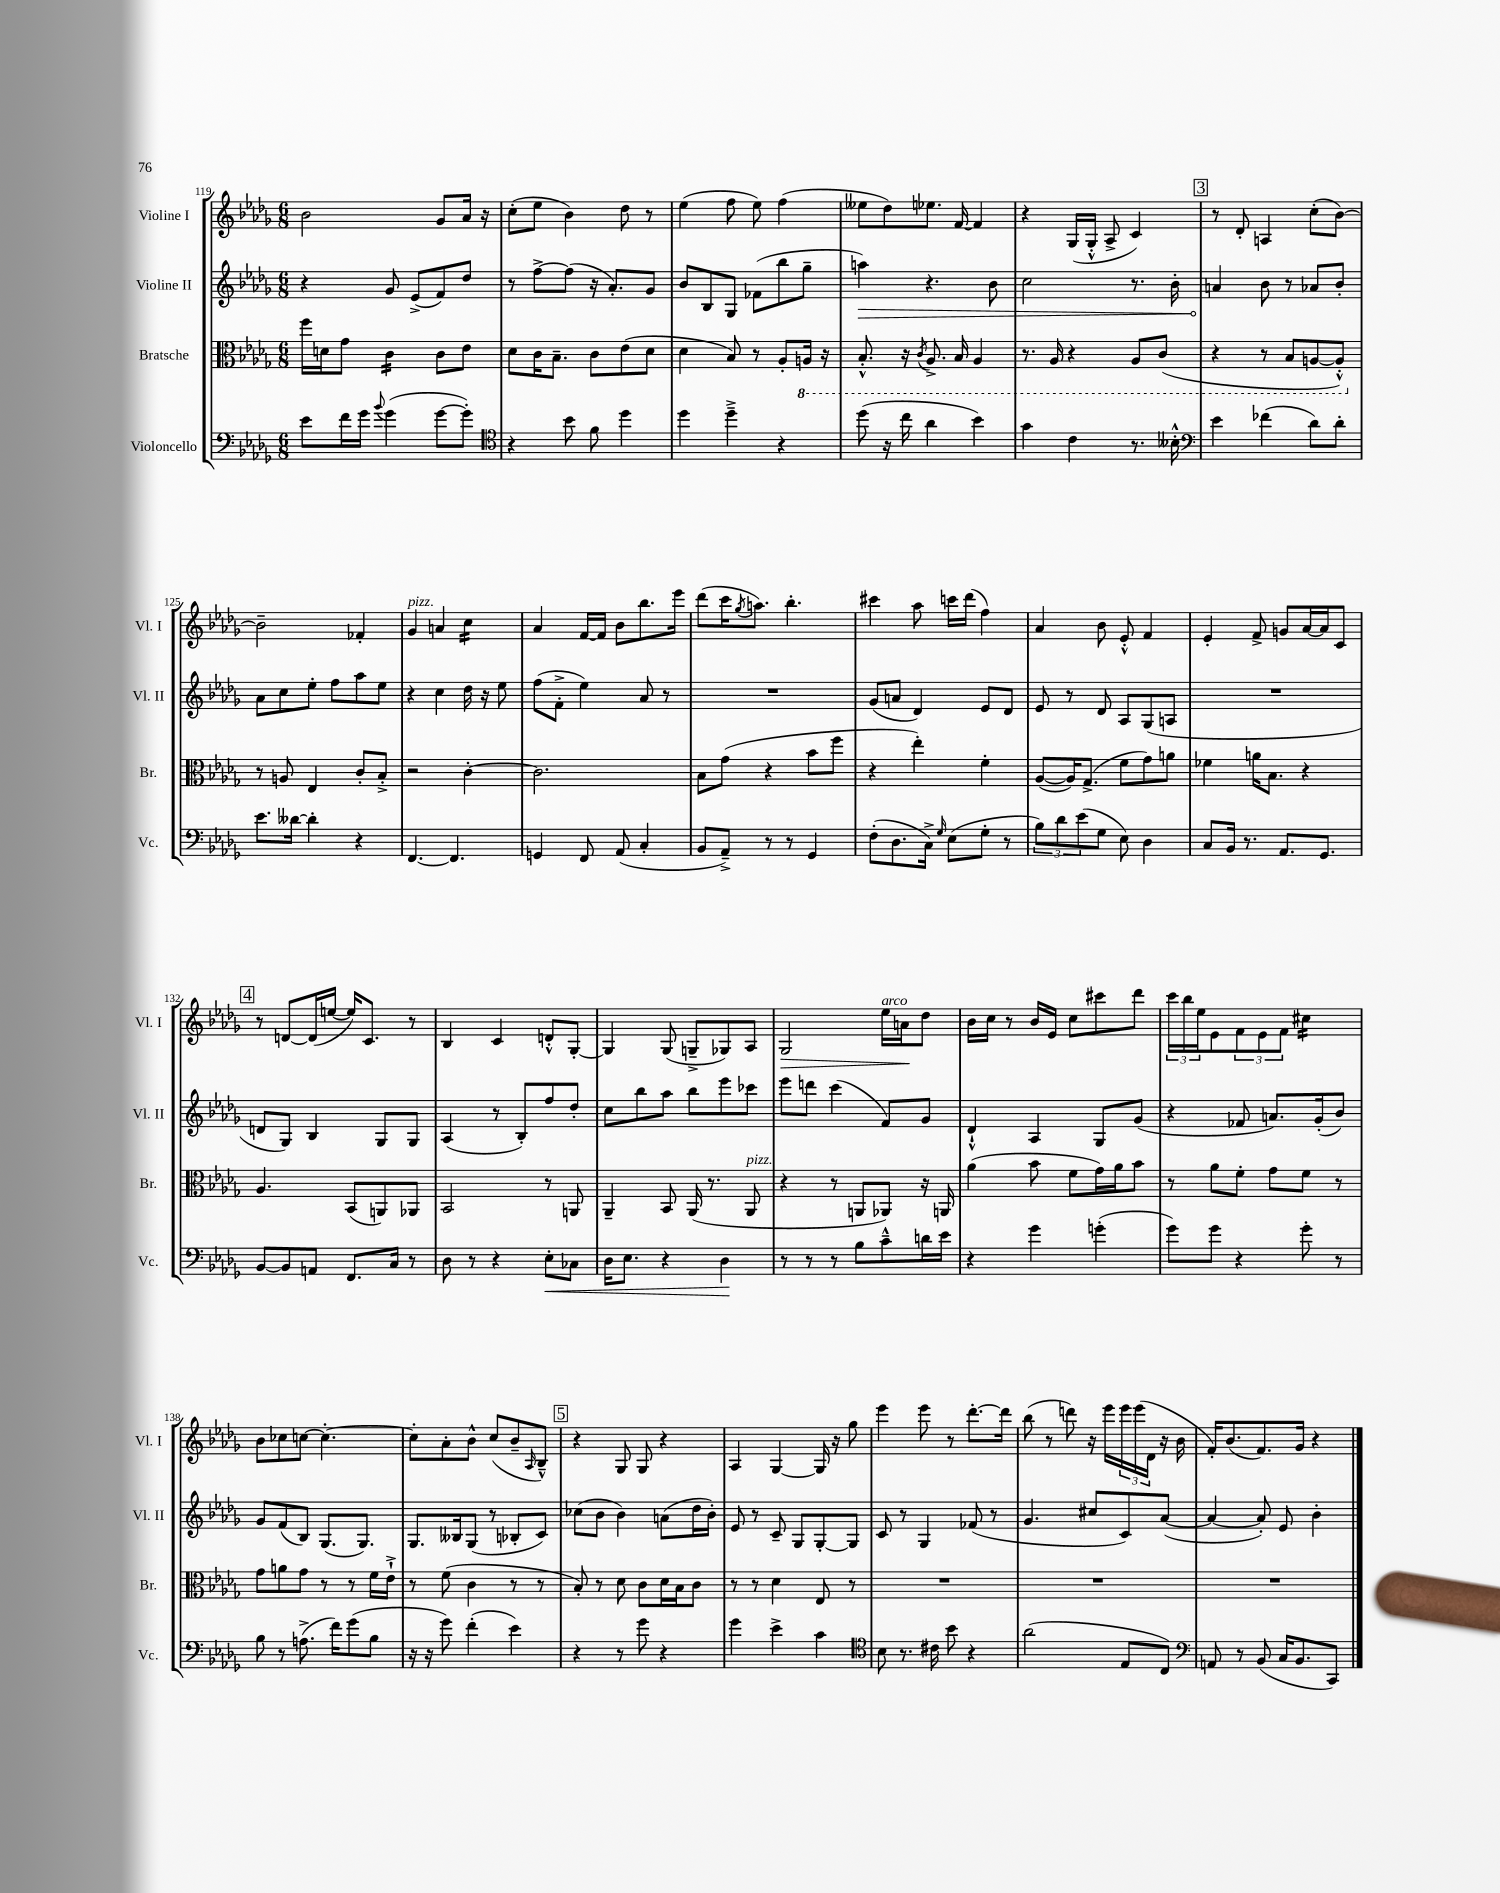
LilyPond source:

<<
\new StaffGroup <<
\new Staff = "s0" \with { instrumentName = "Violine I" shortInstrumentName = "Vl. I" } {
    \clef treble \key des \major \numericTimeSignature \time 6/8
    bes'2 ges'8 aes'16 r16 |
    c''8-.( ees''8 bes'4) des''8 r8 |
    ees''4( f''8 ees''8) f''4( |
    eeses''8 des''8) ees''8. f'16~ f'4 |
    r4 ges16( ges16-.-^ aes8-> c'4) |
    \mark \markup { \box "3" } r8 des'8-. a4 c''8-.( bes'8~) |
    bes'2-- fes'4-. |
    ges'4^\markup { \italic "pizz." } a'4 c''4:16 |
    aes'4 f'16~ f'16 bes'8 bes''8. ees'''16 |
    des'''8( c'''16 \acciaccatura { ges''8 } a''8.) bes''4.-. |
    cis'''4 aes''8 c'''16 des'''16( f''4) |
    aes'4 bes'8 ees'8-.-^ f'4 |
    ees'4-. f'8-> g'8 aes'16~ aes'16 c'8 |
    \mark \markup { \box "4" } r8 d'8~ d'16( e''16~ e''16) c'8. r8 |
    bes4 c'4 d'8-.-^ ges8~-. |
    ges4 ges8( g8---> ges8) aes8 |
    ges2\> ees''16^\markup { \italic "arco" } a'16\! des''8 |
    bes'16 c''16 r8 bes'16 ees'16 c''8 cis'''8 des'''8 |
    \tuplet 3/2 { c'''16 bes''16 ees''16 } ees'8 \tuplet 3/2 { f'8 ees'8 f'8 } cis''4:16 |
    bes'8 ces''8 c''8~ c''4.~-. |
    c''8-. aes'8-. bes'8-^ c''8( bes'8-- \grace { aes16 } bes8---^) |
    \mark \markup { \box "5" } r4 ges8 ges8 r4 |
    aes4 ges4~ ges16 r16 ges''8 |
    ees'''4 ees'''8 r8 des'''8.~-. des'''16 |
    bes''8( r8 d'''8) r16 ees'''16 \tuplet 3/2 { ees'''16 ees'''16( des'16 } r16 bes'16 |
    f'16-.) bes'8.( f'8.) ges'16 r4 \bar "|." |
}
\new Staff = "s1" \with { instrumentName = "Violine II" shortInstrumentName = "Vl. II" } {
    \clef treble \key des \major \numericTimeSignature \time 6/8
    r4 ges'8 ees'8->( f'8) des''8 |
    r8 f''8~-> f''8( r16 aes'8.-.) ges'8 |
    bes'8 bes8 ges8 fes'8( bes''8 ges''8-- |
    \once \override Hairpin.circled-tip = ##t a''4\>) r4. bes'8 |
    c''2 r8. bes'16-. |
    \mark \markup { \box "3" } a'4\! bes'8 r8 aes'8 bes'8-. |
    aes'8 c''8 ees''8-. f''8 aes''8 ees''8 |
    r4 c''4 des''16 r16 ees''8 |
    f''8( f'8-.-> ees''4) aes'8 r8 |
    R2. |
    ges'8( a'8 des'4) ees'8 des'8 |
    ees'8 r8 des'8 aes8 ges8( a8 |
    R2. |
    \mark \markup { \box "4" } d'8 ges8) bes4 ges8 ges8 |
    aes4( r8 bes8-.) f''8 des''8-. |
    c''8 bes''8 aes''8 bes''8 ees'''8 ces'''8 |
    ees'''8 d'''8 c'''4( f'8) ges'8 |
    des'4-!-^ aes4 ges8 ges'8( |
    r4 fes'8 a'8.) ges'16-.( bes'8) |
    ges'8 f'8( bes8) ges8.( ges8.) |
    ges8. beses16 ges8( r8 bes8-. c'8) |
    \mark \markup { \box "5" } ces''8( bes'8 bes'4) a'8( des''16 bes'16-.) |
    ees'8 r8 c'8-- ges8 ges8~-. ges8 |
    c'8 r8 ges4 fes'8( r8 |
    ges'4. cis''8 c'8) aes'8~( |
    aes'4~ aes'8-.) ees'8 bes'4-. \bar "|." |
}
\new Staff = "s2" \with { instrumentName = "Bratsche" shortInstrumentName = "Br." } {
    \clef alto \key des \major \numericTimeSignature \time 6/8
    f''16 d'16 ges'8 c'4:16 c'8 ees'8 |
    des'8 c'16 bes8.-- c'8 ees'8( des'8 |
    des'4 bes8) r8 aes8-. \ottava #-1 a,16 r16 |
    bes,8.-.-^ r16 \acciaccatura { c8 } aes,8.-> bes,16 aes,4 |
    r8. aes,16 r4 aes,8 c8( |
    \mark \markup { \box "3" } r4 r8 bes,8 a,8~ a,8-.-^) \ottava #0 |
    r8 a8 ees4 c'8-. bes8-.-> |
    r2 c'4~-. |
    c'2. |
    bes8 ges'8( r4 bes'8 f''8 |
    r4 ees''4-.) f'4-. |
    aes8~( aes16) ges8.->( f'8 ges'8) a'8 |
    fes'4 a'16 bes8. r4 |
    \mark \markup { \box "4" } aes4. bes,8( a,8) aes,8 |
    bes,2 r8 a,8 |
    aes,4-- bes,8 aes,16( r8. aes,8^\markup { \italic "pizz." } |
    r4 r8 a,8 aes,8) r16 a,16 |
    aes'4( bes'8 f'8 ges'16) aes'16 bes'8 |
    r8 aes'8 f'8-. ges'8 f'8 r8 |
    ges'8 a'8 ges'8 r8 r8 f'16 ees'16-!-> |
    r8 f'8( c'4 r8 r8 |
    \mark \markup { \box "5" } bes8-.) r8 des'8 c'8 des'16 bes16 c'8 |
    r8 r8 des'4 ees8 r8 |
    R2. |
    R2. |
    R2. \bar "|." |
}
\new Staff = "s3" \with { instrumentName = "Violoncello" shortInstrumentName = "Vc." } {
    \clef bass \key des \major \numericTimeSignature \time 6/8
    ees'8 f'16 ges'16 \appoggiatura { bes'8 } ges'4( ges'8~ ges'8-.) |
    \clef tenor r4 bes'8 f'8 des''4 |
    des''4 des''4---> r4 |
    des''8( r16 c''16 aes'4 bes'4) |
    ges'4 c'4 r8. beses16-.-^ |
    \mark \markup { \box "3" } \clef bass ees'4 fes'4( des'8) des'8-. |
    ees'8. deses'16~ deses'4-. r4 |
    f,4.~ f,4. |
    g,4 f,8 aes,8( c4-. |
    bes,8 aes,8--->) r8 r8 ges,4 |
    f8-.( des8. c16->) \grace { ges16 } ees8( ges8-. r8 |
    \tuplet 3/2 { bes8) des'8 ees'8( } ges8 ees8) des4 |
    c8 bes,16 r8. aes,8. ges,8. |
    \mark \markup { \box "4" } bes,8~ bes,8 a,8 f,8. c16 r8 |
    des8 r8 r4 ees8-.\< ces8 |
    des16 ees8. r4 des4\! |
    r8 r8 r8 bes8 c'8---^ d'16 ees'16 |
    r4 ges'4 g'4-.( |
    ges'8) ges'8 r4 ges'8-. r8 |
    bes8 r8 a8.->( f'16) ges'8( bes8 |
    r16 r16 ges'8) f'4-.( ees'4) |
    \mark \markup { \box "5" } r4 r8 ges'8 r4 |
    ges'4 ees'4-> c'4 |
    \clef tenor bes8 r8. cis'16 bes'8 r4 |
    aes'2( ees8 c8) |
    \clef bass a,8 r8 bes,8( c16 bes,8. c,8) \bar "|." |
}
>>
>>
\layout { \context { \Score currentBarNumber = #119 } }
